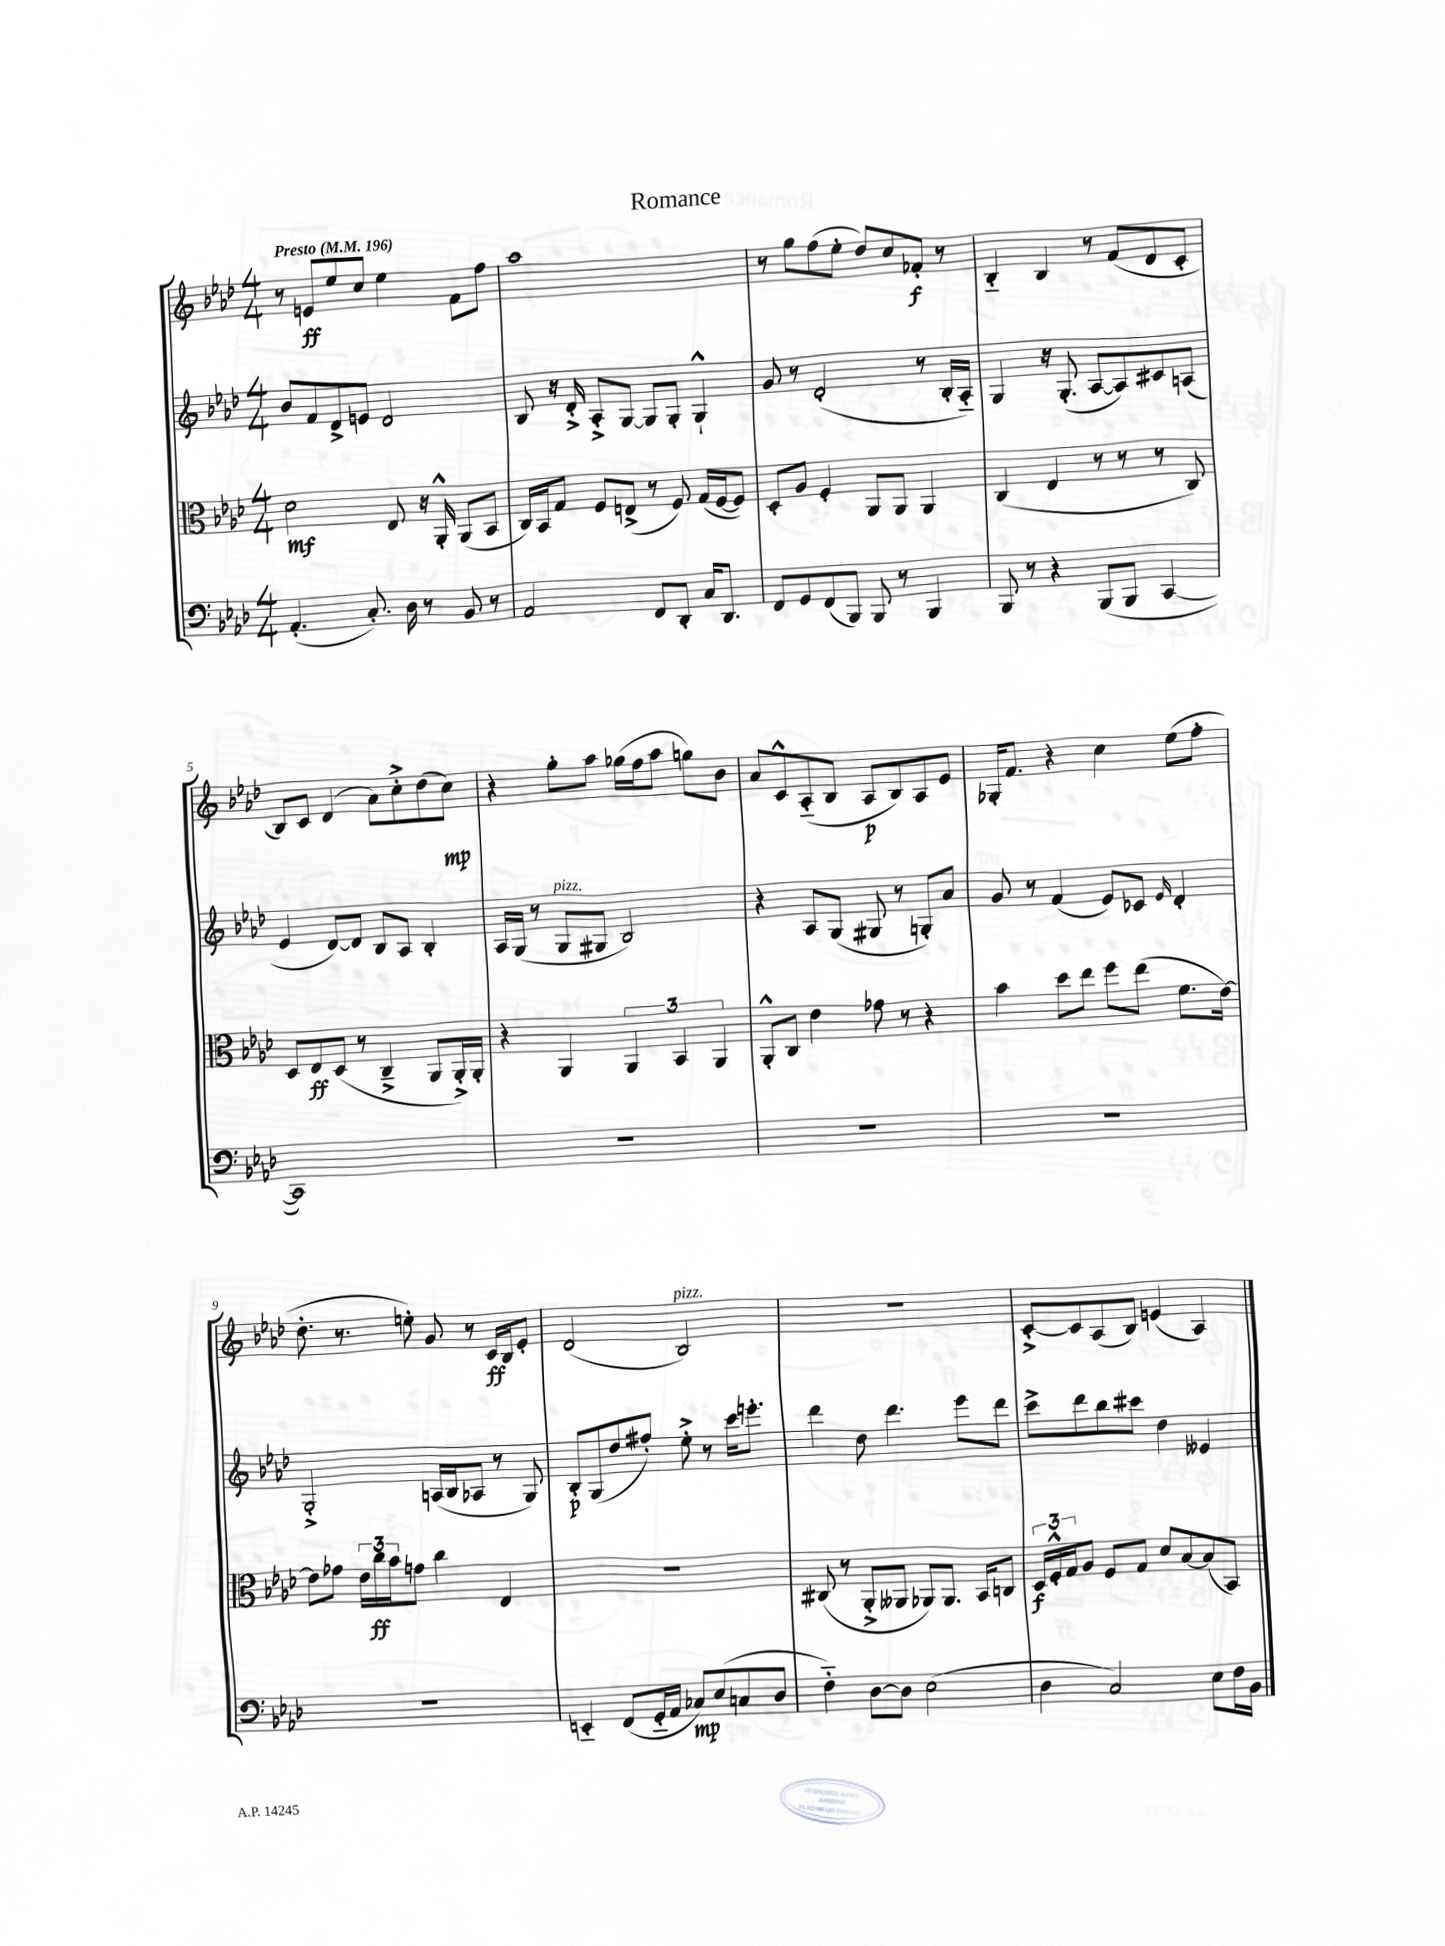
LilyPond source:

\header { title = "Romance" }
<<
\new StaffGroup <<
\new Staff = "s0" {
    \clef treble \key aes \major \numericTimeSignature \time 4/4 \tempo "Presto" 4 = 196
    r8 e'8\ff ees''8 c''8 ees''4 f'8 f''8 |
    aes''1 |
    r8 g''8 f''8( ees''8-. des''8) c''8 fes'8-.\f r8 |
    bes4-_ bes4 r8 f'8( des'8 c'8-. |
    bes8) c'8 des'4( aes'8) c''8-.-> des''8( c''8\mp) |
    r4 g''8-. aes''8 ges''16( f''16 aes''8 g''8) bes'8 |
    aes'8 c'8-^ aes8-_( bes8 aes8\p bes8) aes8 ees'8 |
    ges16-. f'8. r4 c''4 ees''8( f''8-. |
    des''8.-. r8. e''8-.) g'8 r8 c'16\ff bes16 ees'8-. |
    des'2( bes2^\markup { \italic "pizz." }) |
    r1 |
    c'8~-.-> c'8 aes8( bes8) e'4( aes4) \bar "|." |
}
\new Staff = "s1" {
    \clef treble \key aes \major \numericTimeSignature \time 4/4
    bes'8 f'8 des'8-> e'8 des'2 |
    bes8 r16 des'16-.-> aes8-.-> g8~ g8 g8-. g4-!-^ |
    g'8 r8 des'2-.( r8 bes16-. aes16-_) |
    g4 r16 g8.-.( aes8~ aes8) cis'8 a8( |
    ees'4 des'8~) des'8 bes8 aes8 bes4-. |
    aes16 g16( r8 g8^\markup { \italic "pizz." } gis8 bes2) |
    r4 aes8 g8( gis8 r8 g8-.) aes'8 |
    g'8 r8 f'4( ees'8) ces'8 \grace { ees'16 } des'4-. |
    g2-.-> a16( bes16 aes8 r8 g8) |
    bes8-.\p g8( des''8 fis''8-.) ees''8-.-> r8 c'''16 e'''8.-. |
    des'''4 des''8 des'''4. ees'''8 des'''8 |
    c'''8-> des'''8 bes''8 cis'''8 des''4 eeses'4 \bar "|." |
}
\new Staff = "s2" {
    \clef alto \key aes \major \numericTimeSignature \time 4/4
    des'2\mf ees8 r16 aes,16-.-^ aes,8( bes,8 |
    c16) bes,16 g8 f8 e8->( r8 f8) g16( f16~ f8) |
    des8-. aes8 f4-. aes,8 aes,8 aes,4 |
    c4( ees4 r8 r8 r8 c8) |
    des8 ees8\ff des8( r8 c4---> aes,8 aes,16-.->) aes,16-. |
    r4 aes,4 \tuplet 3/2 { aes,4 bes,4 aes,4 } |
    aes,8-.-^ c8 ees'4 ges'8 r8 r4 |
    bes'4 des''8 ees''8 f''8 ees''8( f'8. ees'16~) |
    ees'8 ges'8 \tuplet 3/2 { ees'16 c''16\ff bes'16 } g'8 c''4 ees4 |
    R1 |
    cis8( r8 aes,8-.-> aeses,8 aes,8) aes,8. bes,16 c8 |
    \tuplet 3/2 { des16\f f16-.-^ g16 } aes8 f8 g8 des'8 bes8~ bes8( bes,8) \bar "|." |
}
\new Staff = "s3" {
    \clef bass \key aes \major \numericTimeSignature \time 4/4
    aes,4.-.( c8.-.) des16 r8 bes,8 r8 |
    aes,2 f,8 des,8-. c16 des,8. |
    f,8 g,8 f,8( bes,,8) bes,,8 r8 bes,,4 |
    bes,,8 r8 r4 bes,,8( bes,,8 c,4~ |
    c,1) |
    R1 |
    R1 |
    R1 |
    R1 |
    e,4-_ f,8( g,16-_ aes,16 ces8\mp) ees8( c8 des8 |
    f4-_) des8~ des8 ees2( |
    des4 c2) ees8 f16 bes,16 \bar "|." |
}
>>
>>
